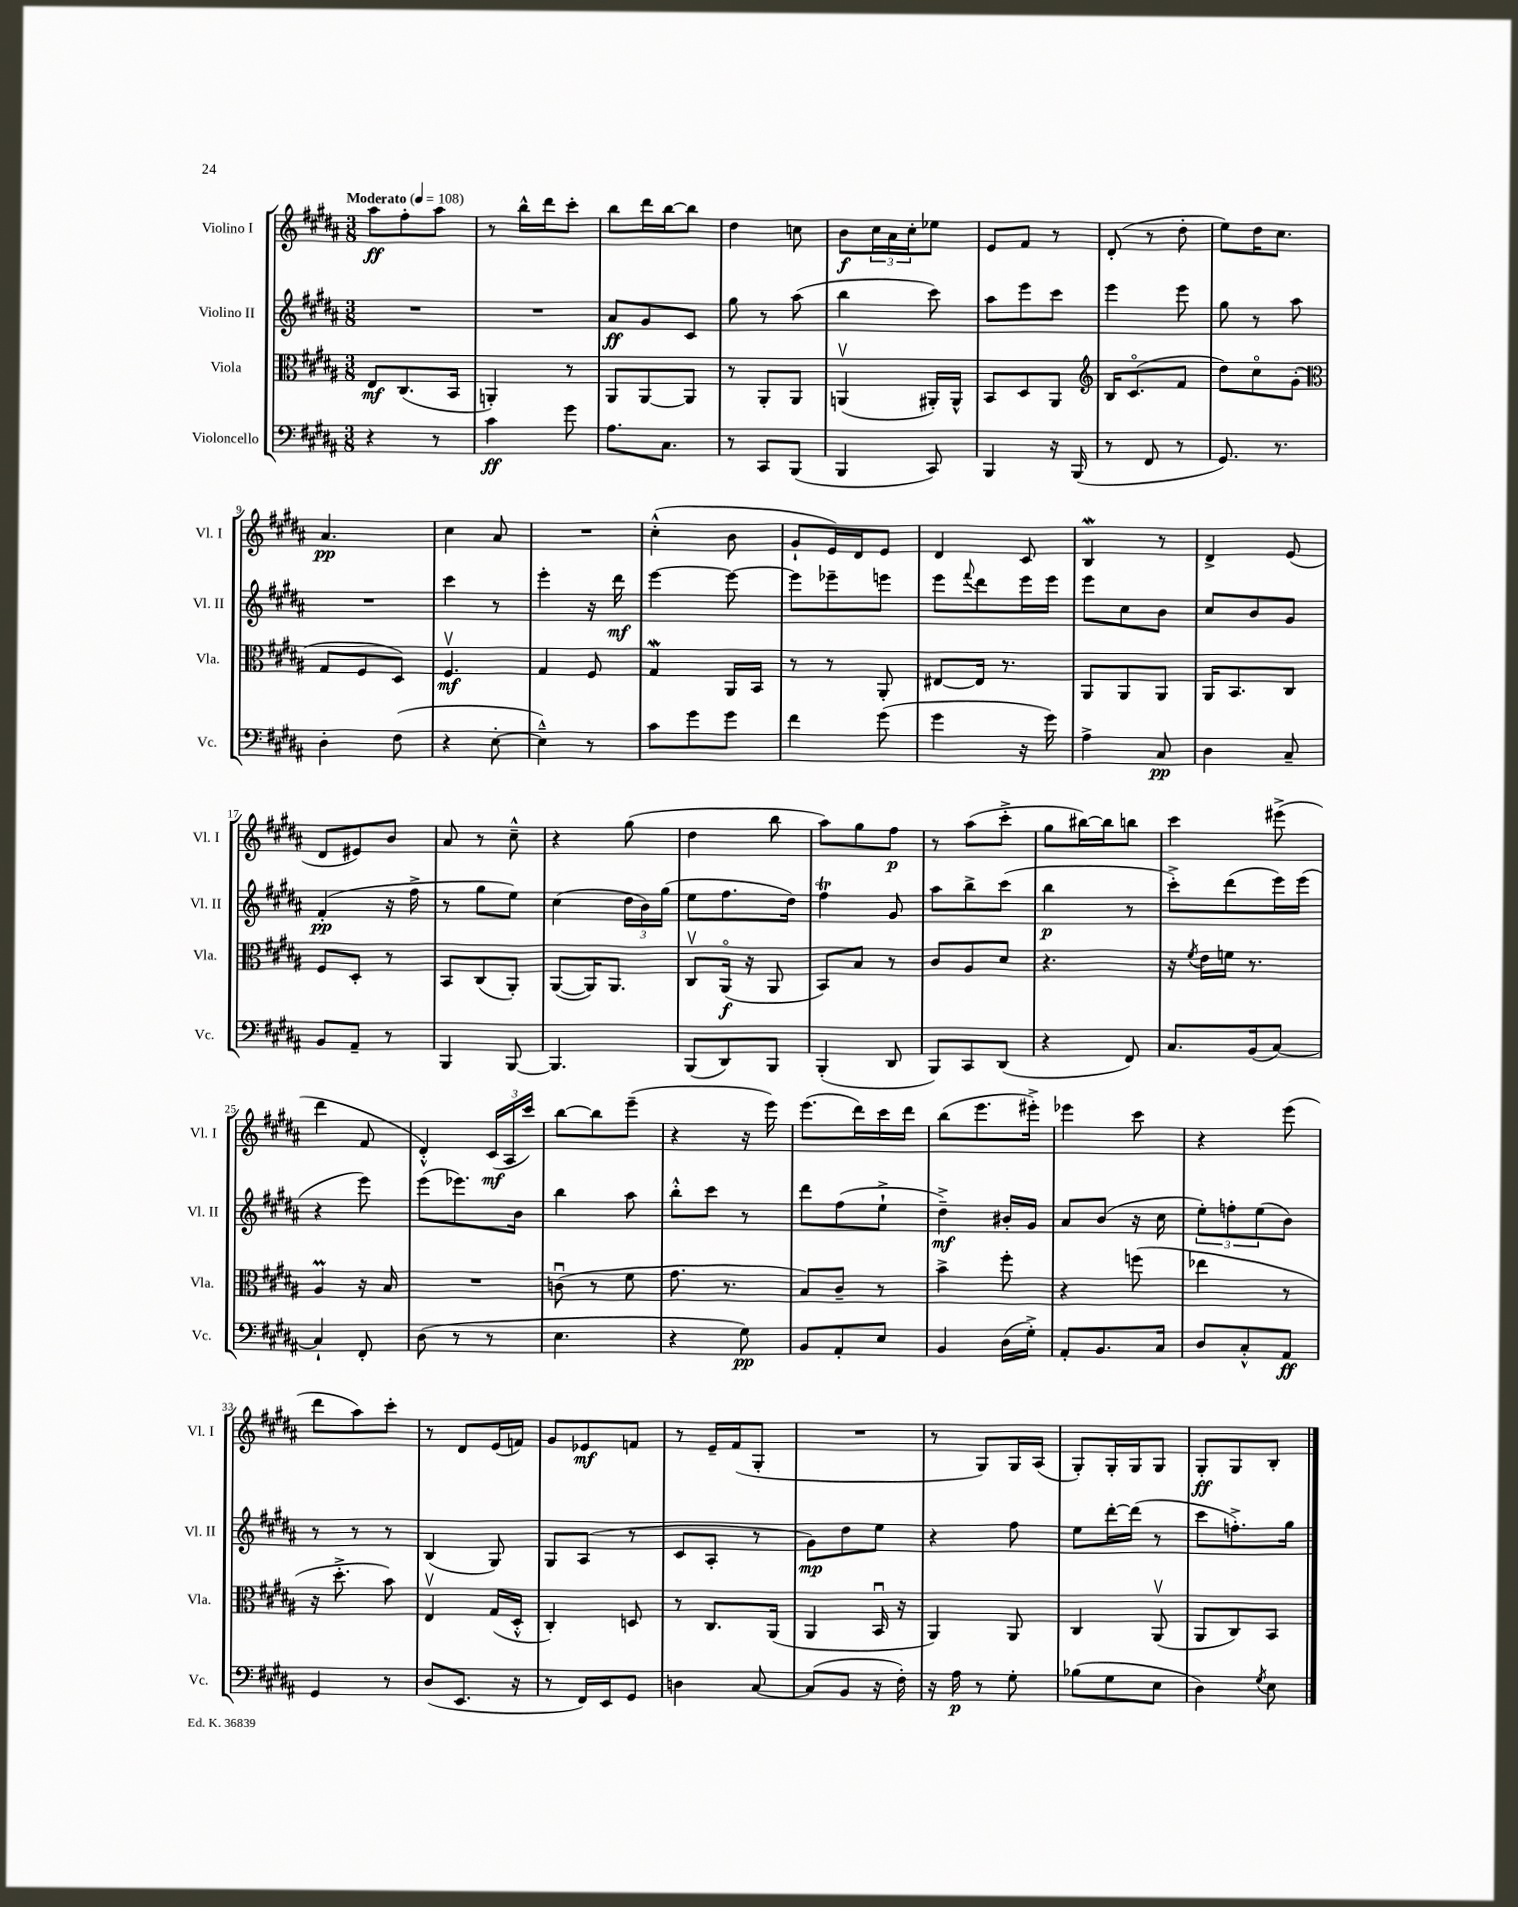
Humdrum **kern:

**kern	**kern	**kern	**kern
*staff4	*staff3	*staff2	*staff1
*clefF4	*clefC3	*clefG2	*clefG2
*k[f#c#g#d#a#]	*k[f#c#g#d#a#]	*k[f#c#g#d#a#]	*k[f#c#g#d#a#]
*M3/8	*M3/8	*M3/8	*M3/8
*MM108	*MM108	*MM108	*MM108
4r	8E/L	4.r	8aa#\L
.	(8.C#/	.	8ff#'\
8r	.	.	8aa#\J
.	16BB/Jk	.	.
=	=	=	=
4c#\	4AA'/)	4.r	8r
.	.	.	16bb^^\LL
.	.	.	16ddd#\J
8g#\	8r	.	8ccc#'\J
=	=	=	=
8.A#\L	8AA#/L	8a#/L	8bb\L
.	[8AA#/	8g#/	16ddd#\L
8.C#\J	.	.	[16bb\J
.	8AA#/]J	8c#/J	8bb\]J
=	=	=	=
8r	8r	8gg#\	4dd#\
8CC#/L	8AA#'/L	8r	.
(8BBB/J	8AA#/J	(8aa#\	8cc\
=	=	=	=
4BBB/	(4AAv/	4bb\	8b\L
.	.	.	24cc#\L
.	.	.	24a#\
.	.	.	24cc#'\J
8CC#/)	16AA#'/LL)	8ccc#\)	8ee-\J
.	16AA#^^/JJ	.	.
=	=	=	=
4BBB/	8BB/L	8aa#\L	8e/L
.	8D#/	8eee\	8f#/J
16r	8AA#/J	8ccc#\J	8r
(16BBB/	.	.	.
=	=	=	=
*	*clefG2	*	*
8r	16B/LK	4eee\	(8d#'/
.	(8.c#o/	.	.
8FF#/	.	.	8r
8r	8f#/J	8eee\	8dd#'\
=	=	=	=
8.GG#/)	8dd#\L)	8gg#\	8ee\L)
.	8cc#o\	8r	16dd#\K
8.r	.	.	8.cc#\J
.	(8g#'\J	8aa#\	.
=	=	=	=
*	*clefC3	*	*
4D#'\	8G#/L	4.r	4.a#/
.	8F#/	.	.
(8F#\	8D#/J)	.	.
=	=	=	=
4r	4.F#v/	4ccc#\	4cc#\
[8E'\	.	8r	8a#/
=	=	=	=
4E~^^\])	4G#/	4eee'\	4.r
8r	8F#/	16r	.
.	.	16ddd#\	.
=	=	=	=
8c#\L	4G#/	[4eee\	(4cc#'^^\
8g#\	.	.	.
8g#\J	16AA#/LL	8eee\_	8b\
.	16BB/JJ	.	.
=	=	=	=
4f#\	8r	8eee\]L	8g#`/L
.	8r	8eee-~\	16e/L)
.	.	.	16d#/J
(8g#\	8AA#'/	8eee\J	8e/J
=	=	=	=
4g#\	[8E#/L	8eee\L	4d#/
.	.	8qqfff#/	.
.	16E#/]Jk	8ddd#\	.
.	8.r	.	.
16r	.	16eee\L	8c#/
16g#\)	.	16eee\JJ	.
=	=	=	=
4A#^\	8AA#/L	8eee\L	4B/
.	8AA#/	8cc#\	.
8C#/	8AA#/J	8b\J	8r
=	=	=	=
4D#\	16AA#/LK	8cc#/L	4d#^/
.	8.BB/	.	.
.	.	8b/	.
8C#~/	8C#/J	8g#/J	(8e/
=	=	=	=
8BB/L	8F#/L	(4f#'/	8d#/L
8AA#~/J	8D#'/J	.	8e#/)
8r	8r	16r	8b/J
.	.	16ff#^\	.
=	=	=	=
4BBB/	8BB/L	8r	8a#/
.	(8C#/	8gg#\L	8r
[8BBB/	8AA#'/J)	8ee\J)	8cc#~^^\
=	=	=	=
4.BBB/]	([8AA#/L	(4cc#\	4r
.	16AA#/]K)	.	.
.	8.AA#/J	.	.
.	.	24dd#\LL	(8gg#\
.	.	24b\)	.
.	.	(24gg#\JJ	.
=	=	=	=
(8BBB/L	8C#v/L	8ee\L	4dd#\
8DD#/)	(16AA#o/Jk	8.ff#\	.
.	16r	.	.
8BBB/J	8AA#/	.	8bb\
.	.	16dd#\Jk)	.
=	=	=	=
(4BBB'/	8BB/L)	4ff#\	8aa#\L)
.	8B/J	.	8gg#\
8DD#/	8r	8g#/	8ff#\J
=	=	=	=
8BBB/L)	8c#/L	8aa#\L	8r
8CC#/	8A#/	8bb^\	(8aa#\L
(8DD#/J	8d#/J	(8ccc#\J	8ccc#'^\J
=	=	=	=
4r	4.r	4bb\	8gg#\L
.	.	.	[16bb#\L)
.	.	.	16bb#\]J
8FF#/)	.	8r	8bb\J
=	=	=	=
8.C#/L	16r	8ccc#'^\L)	4ccc#\
.	8qf#/	.	.
.	16e\LL	.	.
.	16f\JJ	(8ddd#\	.
(16BB/k	8.r	.	.
[8C#/J)	.	16eee\L)	(8eee#^\
.	.	(16eee\JJ	.
=	=	=	=
4C#`/]	4A#/	4r	4ddd#\
8FF#'/	16r	8eee\)	8f#/
.	16B/	.	.
=	=	=	=
(8D#\	4.r	(8eee\L	4d#'^^/)
8r	.	8.eee-\)	.
8r	.	.	(24c#/LL
.	.	.	24A#/
.	.	16b\Jk	.
.	.	.	24ccc#/JJ)
=	=	=	=
4.E\	(8cu\	4bb\	[8bb\L
.	8r	.	8bb\]
.	8f#\	8aa#\	(8eee~\J
=	=	=	=
4r	8.g#\	8bb'^^\L	4r
.	.	8ccc#\J	.
.	8.r	.	.
8G#\)	.	8r	16r
.	.	.	16eee\)
=	=	=	=
8BB/L	8B/L)	8ddd#\L	(8.eee\L
8AA#'/	8c#~/J	(8ff#\	.
.	.	.	16ddd#\L)
8E/J	8r	8ee`^\J	16ccc#\
.	.	.	16ddd#\JJ
=	=	=	=
4BB/	4b^\	4dd#~^\)	(8bb\L
.	.	.	8.eee\
(16D#\LL	8ff#'\	16b#'/LL	.
16G#'^\JJ)	.	16g#/JJ	16eee#'^\Jk)
=	=	=	=
8AA#'/L	4r	8a#/L	4eee-\
8.BB/	.	(8b/J	.
.	(8ff\	16r	8ccc#\
16C#/Jk	.	16cc#\	.
=	=	=	=
8D#/L	4ee-\	12ee'\L)	4r
.	.	12ff'\	.
8C#'^^/	.	.	.
.	.	(12ee\	.
8AA#/J	8r	8b\J)	(8eee\
=	=	=	=
4GG#/	16r	8r	8ddd#\L
.	8.dd#'^\	.	.
.	.	8r	8aa#\)
8r	8b\)	8r	8ccc#'\J
=	=	=	=
(8D#/L	4Ev/	(4B/	8r
8.EE/J	.	.	8d#/L
.	(16G#/LL	8G#/)	(16e/L
16r	16D#'^^/JJ	.	16f/JJ)
=	=	=	=
8r	4C#'/)	8G#/L	8g#/L
16FF#/LL)	.	(8A#/J	8e-/
16EE/J	.	.	.
8GG#/J	8D/	8r	8f/J
=	=	=	=
4D\	8r	8c#/L	8r
.	8.C#/L	8A#'/J	16e~/LL
.	.	.	(16f#/J
[8C#/	.	8r	8G#'/J
.	(16AA#/Jk	.	.
=	=	=	=
(8C#/]L	4AA#/	8g#\L)	4.r
8BB/J	.	8dd#\	.
16r	16BBu/	8ee\J	.
16F#'\)	16r	.	.
=	=	=	=
16r	4AA#/)	4r	8r
16A#\	.	.	.
8r	.	.	8G#/L)
8G#'\	8AA#/	8ff#\	16G#/L
.	.	.	(16A#/JJ
=	=	=	=
(8B-\L	4C#/	8ee\L	8G#'/L)
8G#\	.	[16ddd#'\L	16G#'/L
.	.	(16ddd#\]JJ	16G#/J
8E\J	(8AA#v/	8r	8G#/J
=	=	=	=
4D#\)	8AA#/L	8ccc#\L	8G#'/L
.	8C#/)	8.ff'^\)	8G#/
8qG#/	.	.	.
8E\	8BB/J	.	8B'/J
.	.	16gg#\Jk	.
==	==	==	==
*-	*-	*-	*-
